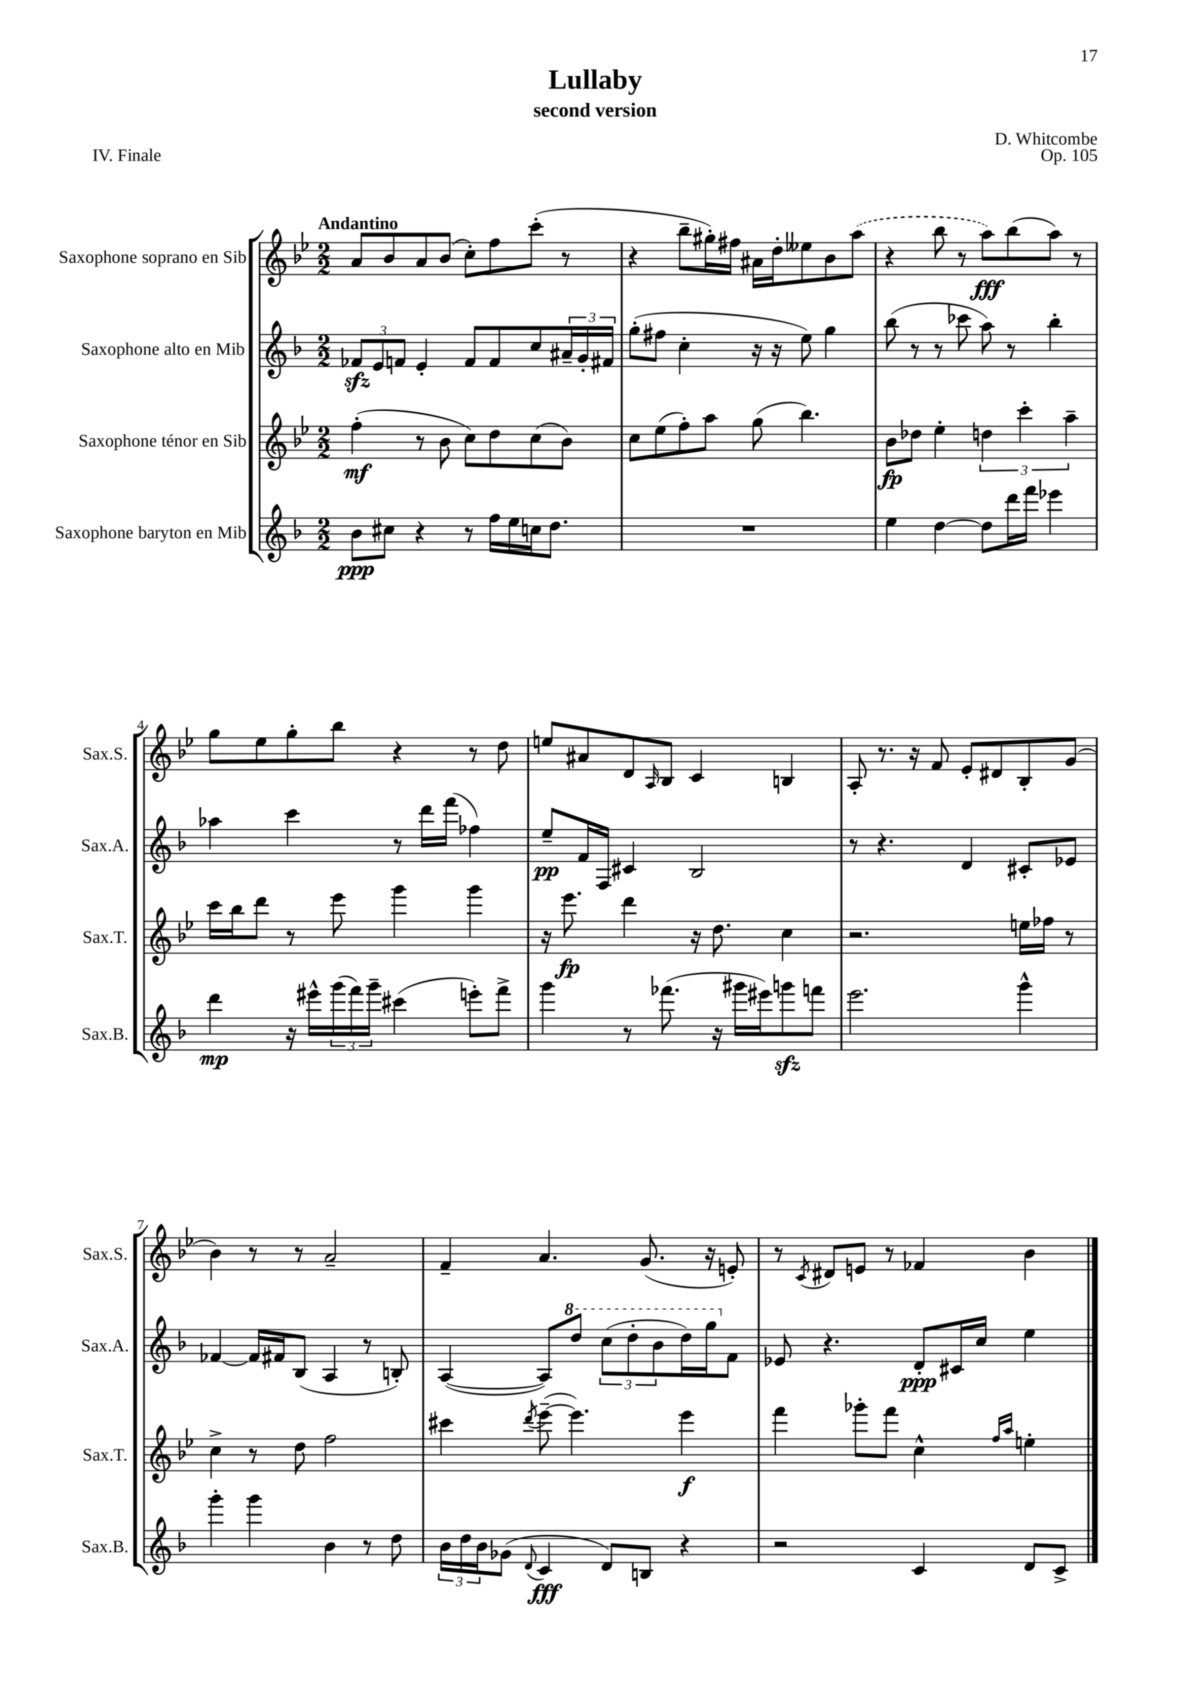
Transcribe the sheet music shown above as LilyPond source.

\header { title = "Lullaby" composer = "D. Whitcombe" subtitle = "second version" opus = "Op. 105" piece = "IV. Finale" }
<<
\new StaffGroup <<
\new Staff = "s0" \with { instrumentName = "Saxophone soprano en Sib" shortInstrumentName = "Sax.S." } {
    \clef treble \key bes \major \numericTimeSignature \time 2/2 \tempo "Andantino"
    a'8 bes'8 a'8 bes'8( c''8-.) f''8 c'''8-.( r8 |
    r4 bes''8-- gis''16-.) fis''16 ais'16 d''16-. eeses''8 bes'8 \once \slurDashed a''8( |
    r4 bes''8 r8 a''8\fff) bes''8( a''8) r8 |
    g''8 ees''8 g''8-. bes''8 r4 r8 d''8 |
    e''8 ais'8 d'8 \grace { a16 } bes8 c'4 b4 |
    a8-. r8. r16 f'8 ees'8-. dis'8 bes8-. g'8( |
    bes'4) r8 r8 a'2-- |
    f'4-- a'4. g'8.( r16 e'8-.) |
    r8 \acciaccatura { c'8 } dis'8 e'8 r8 fes'4 bes'4 \bar "|." |
}
\new Staff = "s1" \with { instrumentName = "Saxophone alto en Mib" shortInstrumentName = "Sax.A." } {
    \clef treble \key f \major \numericTimeSignature \time 2/2
    \tuplet 3/2 { fes'8\sfz e'8 f'8 } e'4-. f'8 f'8 c''8 \tuplet 3/2 { ais'16-- g'16-. fis'16 } |
    g''8-.( fis''8 c''4-. r16 r16 e''8) g''4 |
    bes''8( r8 r8 ces'''8 a''8) r8 bes''4-. |
    aes''4 c'''4 r8 d'''16 f'''16( fes''4) |
    e''8--\pp f'16 f16 cis'4 bes2 |
    r8 r4. d'4 cis'8-. ees'8 |
    fes'4~ fes'16 fis'16 bes8( a4 r8 b8-.) |
    a4~( a8) \ottava #1 d'''8 \tuplet 3/2 { c'''8( d'''8-. bes''8 } d'''16) g'''16 \ottava #0 f'8 |
    ees'8 r4. d'8-.\ppp cis'16 c''16 e''4 \bar "|." |
}
\new Staff = "s2" \with { instrumentName = "Saxophone ténor en Sib" shortInstrumentName = "Sax.T." } {
    \clef treble \key bes \major \numericTimeSignature \time 2/2
    f''4-.\mf( r8 bes'8 c''8) d''8 c''8( bes'8) |
    c''8 ees''8( f''8-.) a''8 g''8( bes''4.) |
    bes'8\fp des''8 ees''4-. \tuplet 3/2 { d''4 c'''4-. a''4-- } |
    c'''16 bes''16 d'''8 r8 ees'''8 g'''4 g'''4 |
    r16 ees'''8.\fp d'''4 r16 d''8. c''4 |
    r2. e''16 fes''16 r8 |
    c''4-> r8 d''8 f''2 |
    cis'''4 \acciaccatura { d'''8 } ees'''8~--( ees'''4.) ees'''4\f |
    f'''4 ges'''8-. f'''8 c''4-^ \grace { f''16 a''16 } e''4-. \bar "|." |
}
\new Staff = "s3" \with { instrumentName = "Saxophone baryton en Mib" shortInstrumentName = "Sax.B." } {
    \clef treble \key f \major \numericTimeSignature \time 2/2
    bes'8\ppp cis''8 r4 r8 f''16 e''16 c''16 d''8. |
    R1 |
    e''4 d''4~ d''8 d'''16 f'''16 ees'''4 |
    d'''4\mp r16 eis'''16-^ \tuplet 3/2 { g'''16( f'''16) g'''16-- } cis'''4( e'''8-.) f'''8-> |
    g'''4 r8 fes'''8.( r16 gis'''16 eis'''16) g'''8\sfz f'''8 |
    e'''2. g'''4-^ |
    g'''4-. g'''4 bes'4 r8 d''8 |
    \tuplet 3/2 { bes'16 d''16 bes'16 } ges'8( \appoggiatura { d'8 } c'4\fff d'8) b8 r4 |
    r2 c'4 d'8 c'8-> \bar "|." |
}
>>
>>
